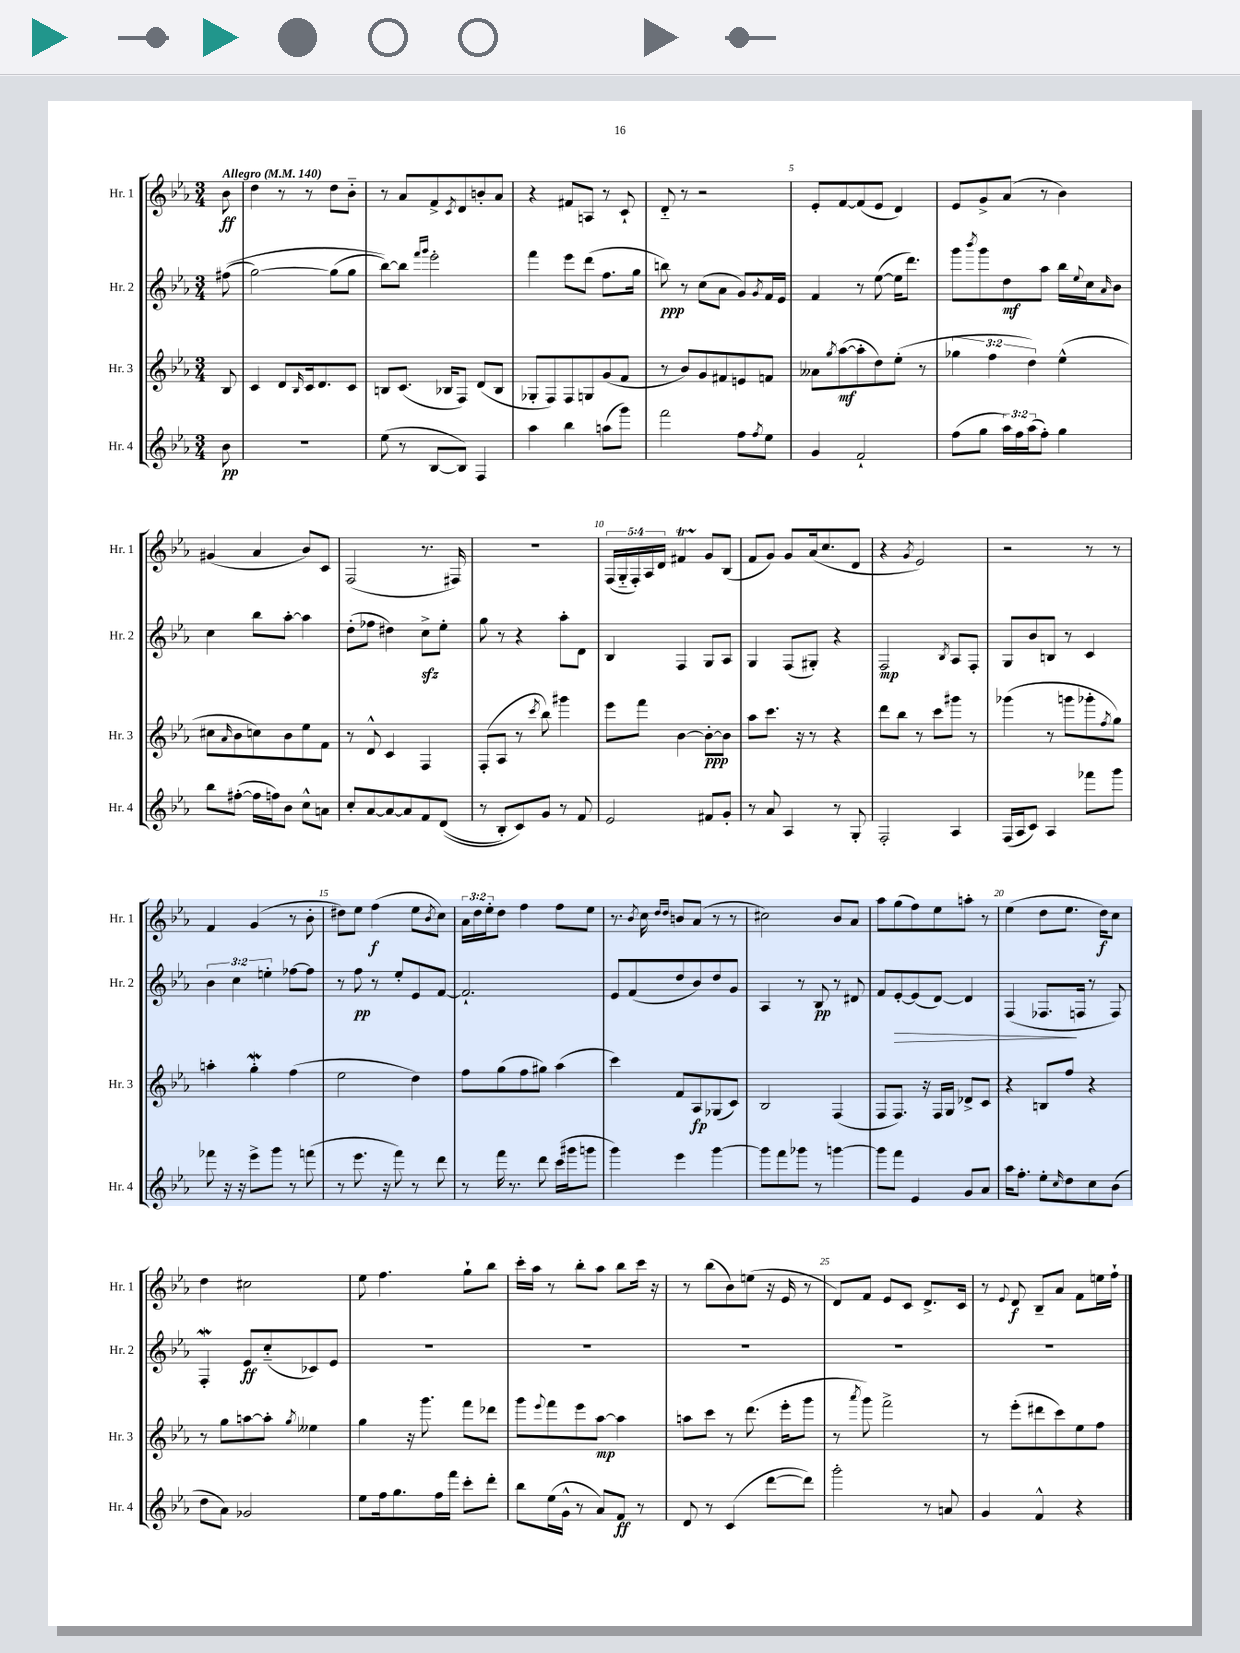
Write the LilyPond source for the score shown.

<<
\new StaffGroup <<
\new Staff = "s0" \with { instrumentName = "Hr. 1" shortInstrumentName = "Hr. 1" } {
    \clef treble \key ees \major \numericTimeSignature \time 3/4 \override Staff.TupletNumber.text = #tuplet-number::calc-fraction-text \partial 8 \tempo "Allegro" 4 = 140
    bes'8\ff |
    d''4 r8 r8 d''8 bes'8-_ |
    r8 aes'8 f'8-> \acciaccatura { c'8 } d'8 b'8-. aes'8 |
    r4 fis'8 a8 r8 c'8-! |
    d'8-_ r8 r2 |
    ees'8-. f'8~ f'8( ees'8 d'4) |
    ees'8 g'8-> aes'8( r8 bes'4) |
    gis'4( aes'4 bes'8) c'8 |
    f2( r8. fis16) |
    R2. |
    \tuplet 5/4 { f16( g16-_ f16-.) aes16 d'16 } fis'4\startTrillSpan g'8\stopTrillSpan bes8( |
    f'8 g'8) g'8 aes'16( c''8. d'8 |
    r4 \acciaccatura { g'8 } ees'2) |
    r2 r8 r8 |
    f'4 g'4( r8 bes'8-. |
    dis''8) ees''8 f''4\f( ees''8 \acciaccatura { bes'8 } c''8) |
    \tuplet 3/2 { aes'16 d''16 ees''16-. } d''8 f''4 f''8 ees''8 |
    r8. \acciaccatura { bes'8 } c''16 \grace { d''16 d''16 } b'8 aes'8( r8 r8 |
    cis''2) bes'8 aes'8 |
    aes''8 g''8( f''8) ees''8 a''8-. r8 |
    ees''4( d''8 ees''8. d''16\f) c''8 |
    d''4 cis''2 |
    ees''8 f''4. g''8-! bes''8 |
    c'''16-. aes''16 r8 bes''8-. aes''8 bes''8 c'''16 r16 |
    r8 bes''8( bes'8) e''8( r16 ees'16 r8 |
    d'8) f'8 ees'8 c'8 d'8.-> c'16 |
    r8 \appoggiatura { ees'8 } d'8\f bes8-- aes'8 f'8 e''16 f''16-! \bar "|." |
}
\new Staff = "s1" \with { instrumentName = "Hr. 2" shortInstrumentName = "Hr. 2" } {
    \clef treble \key ees \major \numericTimeSignature \time 3/4 \override Staff.TupletNumber.text = #tuplet-number::calc-fraction-text \partial 8
    fis''8(\( |
    g''2~) g''8( g''8 |
    bes''8~)\) bes''8 \grace { f'''16 g'''16 } ees'''2-. |
    f'''4 ees'''8 d'''8( f''8. g''16 |
    b''8\ppp) r8 c''8( aes'8 g'8) \acciaccatura { g'8 } f'16 ees'16 |
    f'4 r8 ees''8~( ees''16 d'''8.) |
    g'''8 \acciaccatura { bes'''8 } g'''8 d''8\mf aes''8 bes''16 \appoggiatura { ees''8 } c''16 \grace { aes'16 } bes'8 |
    c''4 bes''8 aes''8~-. aes''4 |
    d''8-.( fes''8 dis''4) c''8->\sfz ees''8-. |
    g''8 r8 r4 aes''8-. d'8 |
    bes4 f4 g8 aes8 |
    g4 f8( gis8-.) r4 |
    f2\mp \acciaccatura { bes8 } aes8 f8-. |
    g8 bes'8 b8 r8 c'4 |
    \tuplet 3/2 { bes'4 c''4 e''4-. } fes''8~ fes''8 |
    r8 f''8\pp r8 ees''8-. ees'8 f'8~ |
    f'2.-! |
    ees'8 f'8( d''8 bes'8) d''8 g'8 |
    aes4 r8 bes8\pp r8 dis'8 |
    f'8 ees'8~-.\> ees'8( d'8~) d'4 |
    f4( fes8.\! f16 r8 f8) |
    f4-.\mordent ees'8\ff c''8-_( ces'8) ees'8 |
    R2. |
    R2. |
    R2. |
    R2. |
    R2. \bar "|." |
}
\new Staff = "s2" \with { instrumentName = "Hr. 3" shortInstrumentName = "Hr. 3" } {
    \clef treble \key ees \major \numericTimeSignature \time 3/4 \override Staff.TupletNumber.text = #tuplet-number::calc-fraction-text \partial 8
    bes8 |
    c'4 d'8 \grace { bes16 } c'16 d'8. c'8 |
    b8 c'8.( bes16 f8) d'8( bes8 |
    ges8-. f8) f8 g8 g'8( f'8 |
    r8 bes'8) g'8 fis'8 e'8 f'8 |
    aeses'8 \acciaccatura { g''8 } aes''8~\mf( aes''8-. d''8) ees''8-.( r8 |
    \tuplet 3/2 { ges''4 f''4 d''4) } ees''4-^( |
    cis''8 \grace { aes'16 } bes'8 c''8) bes'8 ees''8 f'8 |
    r8 d'8-^ c'4 f4 |
    f8-.( aes8 r8 \acciaccatura { c'''8 } bes''8) gis'''4 |
    ees'''8 f'''8 bes'4~ bes'8~-.\ppp bes'8 |
    aes''8 c'''8. r16 r8 r4 |
    d'''8 bes''8 r8 c'''8 gis'''8 r8 |
    ges'''4( r8 g'''8 ges'''8-. \acciaccatura { f''8 } g''8) |
    a''4-. g''4-.\mordent f''4( |
    ees''2 d''4) |
    f''8 g''8( f''8 gis''8) aes''4( |
    c'''4) f'8 aes8\fp ges8( c'8) |
    bes2 f4( |
    f8 f8.) r16 f16 g16 des'8-> c'8 |
    r4 b8 f''8 r4 |
    r8 g''8 a''8~ a''8-. \acciaccatura { g''8 } eeses''4 |
    g''4 r16 g'''8. f'''8 des'''8 |
    g'''8 \appoggiatura { ees'''8 } f'''8 ees'''8 aes''8~\mp aes''4 |
    a''8 c'''8 r8 d'''8.( ees'''16-. g'''8 |
    r8 \acciaccatura { aes'''8 } g'''8) f'''2-> |
    r8 ees'''8-.( dis'''8 c'''8) ees''8 f''8 \bar "|." |
}
\new Staff = "s3" \with { instrumentName = "Hr. 4" shortInstrumentName = "Hr. 4" } {
    \clef treble \key ees \major \numericTimeSignature \time 3/4 \override Staff.TupletNumber.text = #tuplet-number::calc-fraction-text \partial 8
    bes'8\pp |
    R2. |
    ees''8( r8 bes8~ bes8) f4 |
    aes''4 bes''4 a''8( g'''8) |
    f'''2 f''8 \acciaccatura { f''8 } ees''8 |
    g'4 f'2-! |
    f''8( g''8 \tuplet 3/2 { aes''16) f''16 aes''16( } f''8-.) g''4 |
    bes''8 fis''8~-.( fis''16 f''16) bes'8 c''8-^ a'8 |
    c''8-. aes'8~ aes'8~ aes'8 f'8 d'8(\( |
    r8 bes8-.) c'8\) g'8 r8 f'8 |
    ees'2 fis'8 g'8-. |
    r8 aes'8 aes4 r8 g8-. |
    f2-. aes4 |
    f16( aes16 c'8) aes4 fes'''8 g'''8 |
    fes'''8 r16 r16 ees'''8-> g'''8 r8 f'''8( |
    r8 ees'''8. r16 f'''8) r8 d'''8 |
    r8 f'''16 r8. d'''8 c'''16( gis'''16 g'''8 |
    g'''4) ees'''4 g'''4~ |
    g'''8 f'''8 ges'''8 r8 g'''4~ |
    g'''8 f'''8 ees'4 g'8 aes'8 |
    aes''16 f''8.-. ees''8-. \grace { c''16 } d''8 c''8 bes'8( |
    d''8 aes'8) ges'2 |
    ees''8 f''16 g''8. f''16 f'''16 c'''8-. d'''8-. |
    bes''8 ees''16( g'16-^ r8 aes'8) f'8\ff r8 |
    d'8 r8 c'4( d'''8~ d'''8) |
    g'''2-. r8 a'8 |
    g'4 f'4-^ r4 \bar "|." |
}
>>
>>
\layout { \context { \Score \override BarNumber.break-visibility = ##(#f #t #t) barNumberVisibility = #(every-nth-bar-number-visible 5) } }
